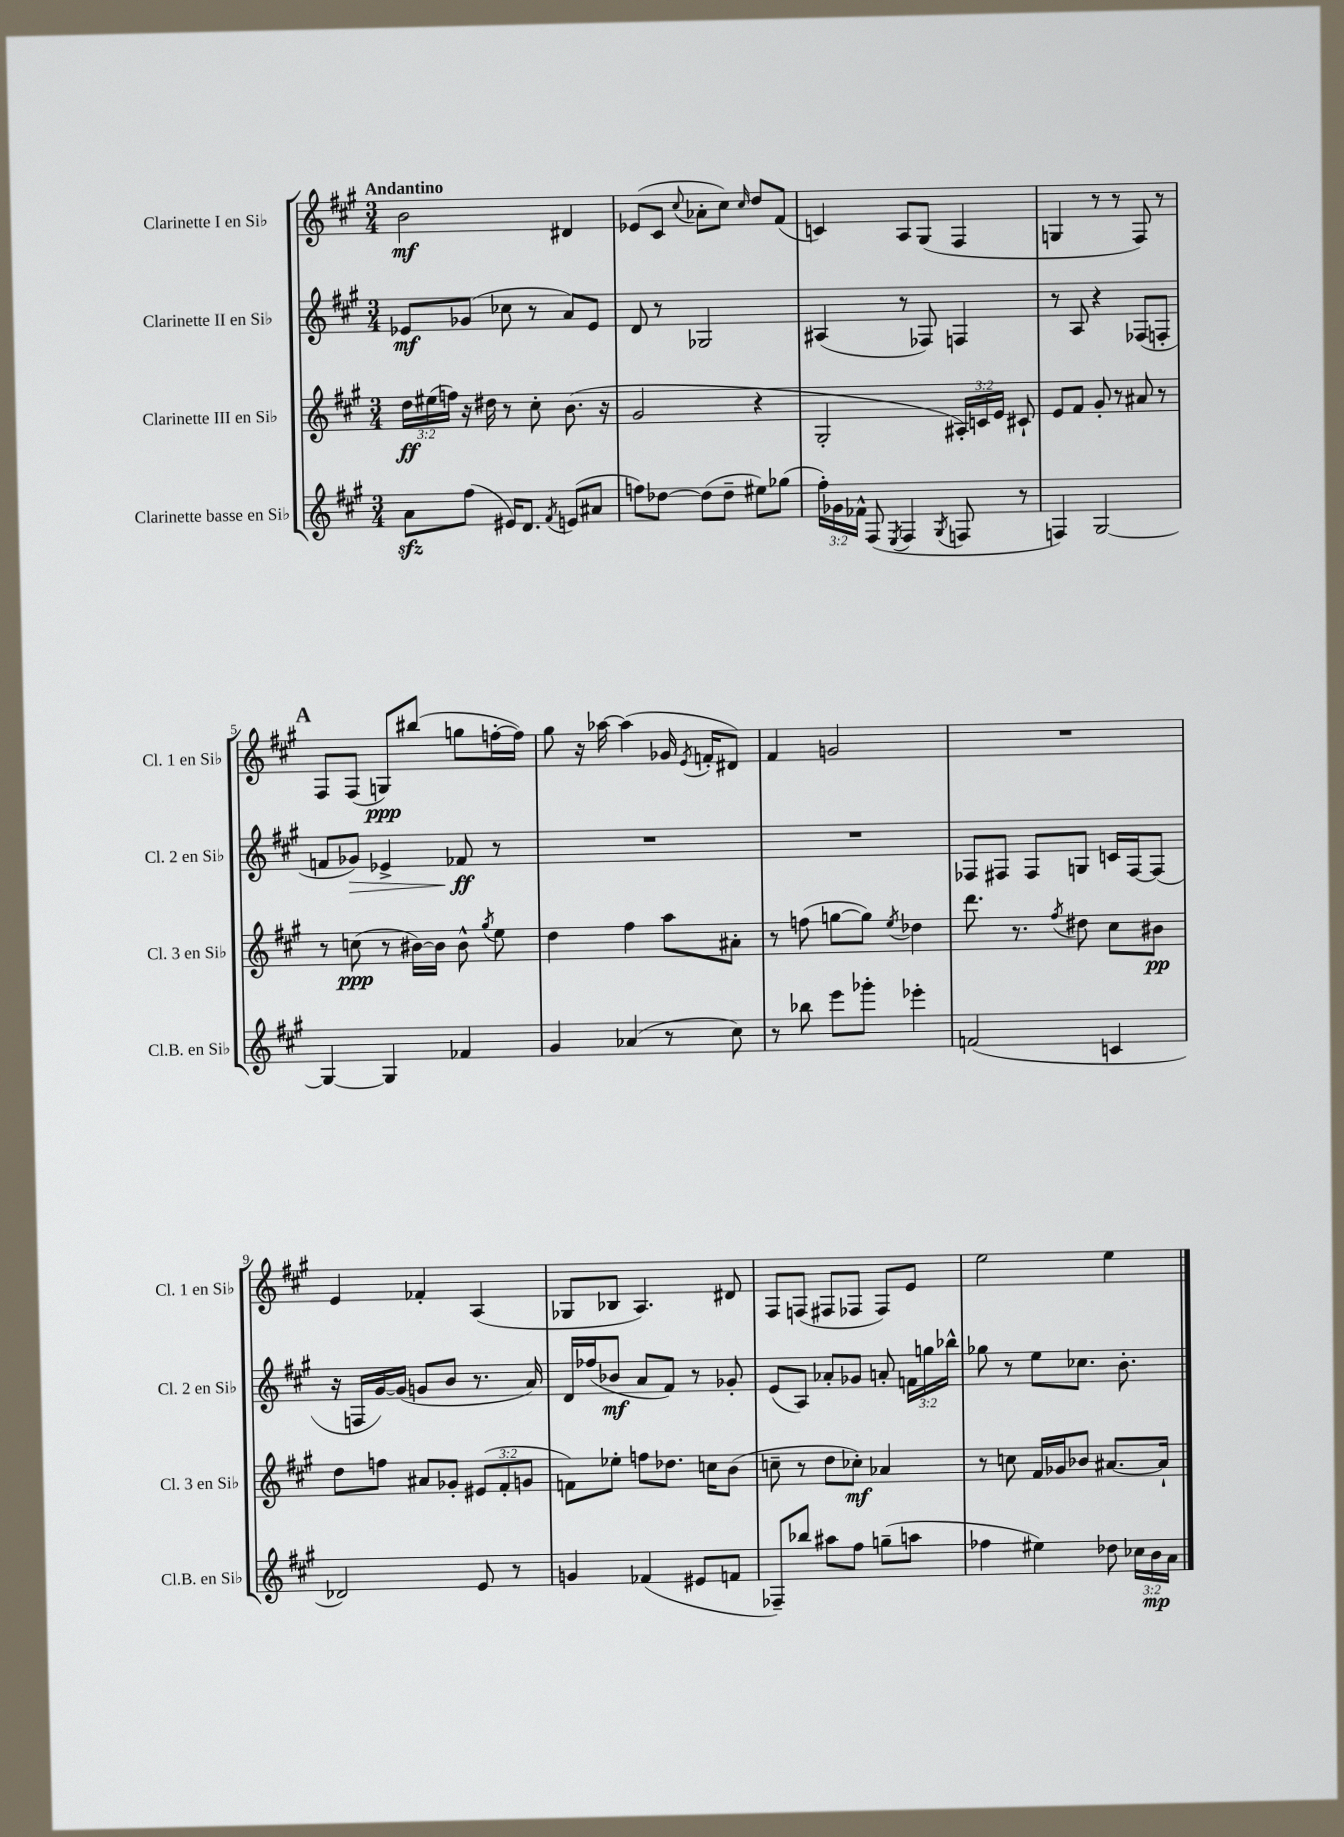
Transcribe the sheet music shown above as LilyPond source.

<<
\new StaffGroup <<
\new Staff = "s0" \with { instrumentName = "Clarinette I en Sib" shortInstrumentName = "Cl. 1 en Sib" } {
    \clef treble \key a \major \numericTimeSignature \time 3/4 \tempo "Andantino"
    \autoBeamOff b'2\mf dis'4 |
    ees'8[( cis'8] \appoggiatura { cis''8 } aes'8[-. cis''8]) \grace { cis''16 } d''8[ fis'8]( |
    c'4) a8[ gis8]( fis4 |
    g4 r8 r8 fis8) r8 |
    \mark \markup { \bold "A" } fis8[ fis8]( g8[\ppp) bis''8]( g''8[ f''16~-. f''16]) |
    gis''8 r16 aes''16~ aes''4( ges'16 \acciaccatura { e'8 } f'16[-. dis'8]) |
    fis'4 g'2 |
    R2. |
    e'4 fes'4-. a4( |
    ges8[ bes8] a4.) dis'8 |
    fis8[ f8]( fis8[ fes8] fes8[) e'8] |
    e''2 e''4 \bar "|." |
}
\new Staff = "s1" \with { instrumentName = "Clarinette II en Sib" shortInstrumentName = "Cl. 2 en Sib" } {
    \clef treble \key a \major \numericTimeSignature \time 3/4 \override Staff.TupletNumber.text = #tuplet-number::calc-fraction-text
    \autoBeamOff ees'8[\mf ges'8]( ces''8 r8 a'8[) ees'8] |
    d'8 r8 ges2 |
    ais4( r8 fes8) f4 |
    r8 a8 r4 fes8[( f8]-. |
    \mark \markup { \bold "A" } f'8[ ges'8]\>) ees'4-> fes'8\ff\! r8 |
    R2. |
    R2. |
    fes8[ fis8] fis8[ g8] c'16[ fis16~ fis8]( |
    r16 f16[ gis'16~) gis'16]( g'8[ b'8] r8. a'16) |
    d'16[ fes''16( bes'8]\mf a'8[ fis'8]) r8 ges'8-. |
    e'8[( a8]) aes'8[-. ges'8] a'8-. \tuplet 3/2 { f'16[ g''16 bes''16]-^ } |
    ges''8 r8 e''8[ ces''8.] b'8.-. \bar "|." |
}
\new Staff = "s2" \with { instrumentName = "Clarinette III en Sib" shortInstrumentName = "Cl. 3 en Sib" } {
    \clef treble \key a \major \numericTimeSignature \time 3/4 \override Staff.TupletNumber.text = #tuplet-number::calc-fraction-text
    \autoBeamOff \tuplet 3/2 { d''16[\ff eis''16( f''16]) } r16 dis''16 r8 cis''8-. b'8.( r16 |
    gis'2 r4 |
    gis2-. \tuplet 3/2 { ais16[-.) c'16 e'16] } cis'8-! |
    e'8[ fis'8] gis'8-. r8 ais'8 r8 |
    \mark \markup { \bold "A" } r8 c''8\ppp( r8 bis'16[~) bis'16] bis'8-^ \acciaccatura { gis''8 } e''8 |
    d''4 fis''4 a''8[ ais'8]-. |
    r8 f''8( g''8[~ g''8]) \acciaccatura { e''8 } des''4 |
    d'''8. r8. \acciaccatura { fis''8 } dis''8 cis''8[ bis'8]\pp |
    d''8[ f''8] ais'8[ ges'8]-. \tuplet 3/2 { eis'8[( fis'8-. g'8] } |
    f'8[) ees''8]-. f''8[ des''8.] c''16[ b'8]( |
    c''8-- r8 d''8[ ces''8]-.\mf) aes'4 |
    r8 c''8 fis'16[ ges'16 bes'8] ais'8.[~ ais'16]-! \bar "|." |
}
\new Staff = "s3" \with { instrumentName = "Clarinette basse en Sib" shortInstrumentName = "Cl.B. en Sib" } {
    \clef treble \key a \major \numericTimeSignature \time 3/4 \override Staff.TupletNumber.text = #tuplet-number::calc-fraction-text
    \autoBeamOff a'8[\sfz fis''8]( eis'16[) d'8.] \acciaccatura { fis'8 } e'8[( ais'8] |
    f''8[) des''8]~ des''8[( des''8]-- eis''8[) ges''8]( |
    \tuplet 3/2 { fis''16[-.) ges'16 fes'16]-^ } fis8( \acciaccatura { e8 } fis4 \acciaccatura { gis8 } f8 r8 |
    f4) gis2~ |
    \mark \markup { \bold "A" } gis4~ gis4 fes'4 |
    gis'4 aes'4( r8 cis''8) |
    r8 bes''8 e'''8[ ges'''8]-. ees'''4-. |
    f'2( c'4 |
    des'2) e'8 r8 |
    g'4 fes'4( eis'8[ f'8] |
    fes8[--) bes''8] ais''8[ fis''8] g''8[--( a''8] |
    fes''4 eis''4) des''8 \tuplet 3/2 { ces''16[ b'16\mp a'16] } \bar "|." |
}
>>
>>
